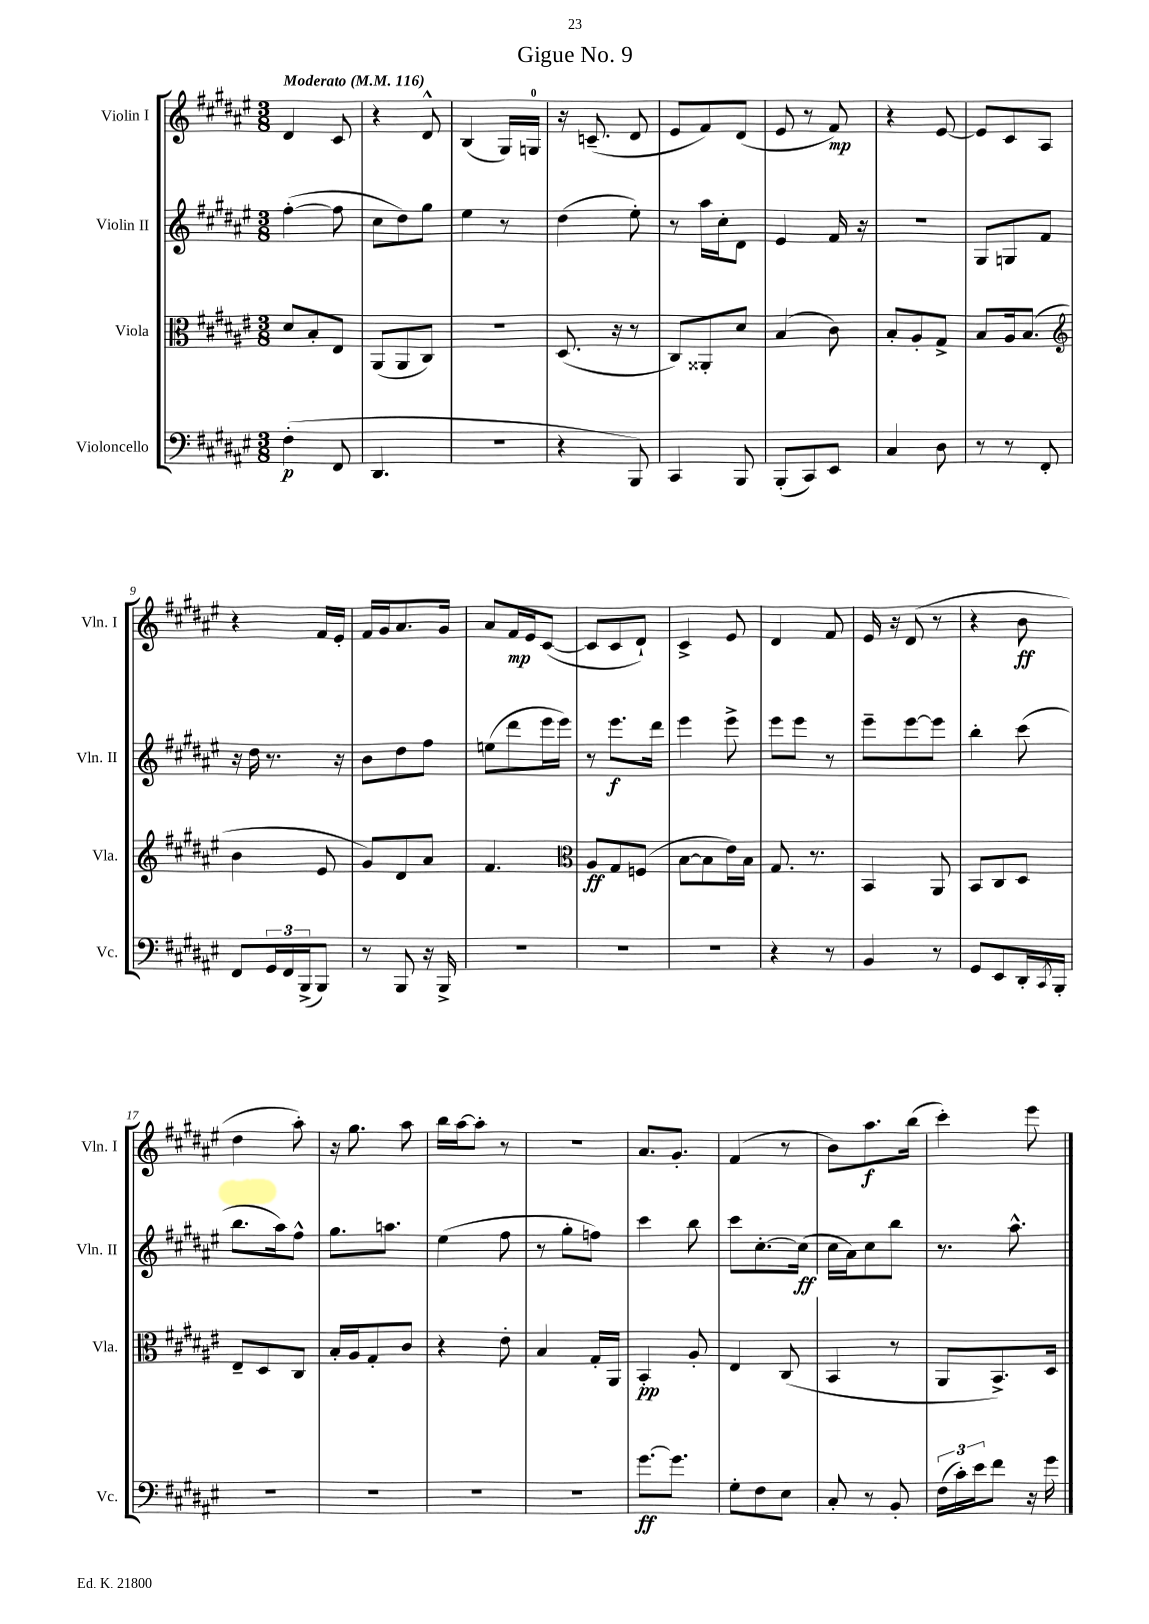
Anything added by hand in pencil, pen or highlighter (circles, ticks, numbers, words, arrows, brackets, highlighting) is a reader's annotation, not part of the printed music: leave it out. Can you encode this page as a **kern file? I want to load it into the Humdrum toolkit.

**kern	**kern	**kern	**kern
*staff4	*staff3	*staff2	*staff1
*clefF4	*clefC3	*clefG2	*clefG2
*k[f#c#g#d#a#e#]	*k[f#c#g#d#a#e#]	*k[f#c#g#d#a#e#]	*k[f#c#g#d#a#e#]
*M3/8	*M3/8	*M3/8	*M3/8
*MM116	*MM116	*MM116	*MM116
(4F#'	8d#	([4ff#'	4d#
.	8B'	.	.
8FF#	8E#	8ff#]	8c#
=	=	=	=
4.DD#	(8AA#	8cc#	4r
.	8AA#	8dd#)	.
.	8C#)	8gg#	8d#^^
=	=	=	=
4.r	4.r	4ee#	(4B
.	.	8r	16G#)
.	.	.	16G
=	=	=	=
4r	(8.D#	(4dd#	16r
.	.	.	(8.c~
.	16r	.	.
8BBB)	8r	8ee#')	8d#
=	=	=	=
4CC#	8C#)	8r	8e#
.	8AA##'	16aa#	8f#)
.	.	16cc#'	.
8BBB	8d#	8d#	(8d#
=	=	=	=
(8BBB'	(4B	4e#	8e#
8CC#)	.	.	8r
8EE#	8c#)	16f#	8f#)
.	.	16r	.
=	=	=	=
4C#	8B'	4.r	4r
.	8A#'	.	.
8D#	8G#^	.	[8e#
=	=	=	=
8r	8B	8G#	8e#]
8r	16A#	8G	8c#
.	(8.B	.	.
8FF#'	.	8f#	8A#
=	=	=	=
*	*clefG2	*	*
8FF#	4b	16r	4r
.	.	16dd#	.
24GG#	.	8.r	.
24FF#	.	.	.
(24BBB^	.	.	.
8BBB)	8e#	.	16f#
.	.	16r	16e#'
=	=	=	=
8r	8g#)	8b	16f#
.	.	.	16g#
8BBB	8d#	8dd#	8.a#
16r	8a#	8ff#	.
16BBB^	.	.	16g#
=	=	=	=
4.r	4.f#	(8ee	8a#
.	.	8ddd#	16f#
.	.	.	16e#
.	.	16eee#	([8c#
.	.	16eee#)	.
=	=	=	=
*	*clefC3	*	*
4.r	8A#	8r	8c#]
.	8G#	8.eee#	8c#
.	(8F	.	8d#`)
.	.	16ddd#	.
=	=	=	=
4.r	[8B	4eee#	4c#^
.	8B]	.	.
.	16e#)	8eee#^	8e#
.	16B	.	.
=	=	=	=
4r	8.G#	8eee#	4d#
.	.	8eee#	.
.	8.r	.	.
8r	.	8r	8f#
=	=	=	=
4BB	4BB	8eee#~	16e#
.	.	.	16r
.	.	[8eee#	(8d#
8r	8AA#	8eee#]	8r
=	=	=	=
8GG#	8BB	4bb'	4r
8EE#	8C#	.	.
16DD#'	8D#	(8ccc#	8b
8qCC#	.	.	.
16BBB'	.	.	.
=	=	=	=
4.r	8E#~	8.bb	4dd#
.	8D#	.	.
.	.	16aa#)	.
.	8C#	8ff#^^	8aa#')
=	=	=	=
4.r	16B'	8.gg#	16r
.	16A#	.	8.gg#
.	8G#'	.	.
.	.	8.aa	.
.	8c#	.	8aa#
=	=	=	=
4.r	4r	(4ee#	16bb
.	.	.	[16aa#
.	.	.	8aa#']
.	8e#'	8ff#	8r
=	=	=	=
4.r	4B	8r	4.r
.	.	8gg#'	.
.	16G#'	8ff)	.
.	16AA#	.	.
=	=	=	=
[8.g#	4BB'	4ccc#	8.a#
8.g#]	.	.	8.g#'
.	8A#'	8bb	.
=	=	=	=
8G#'	4E#	8ccc#	(4f#
8F#	.	[8.cc#'	.
8E#	(8C#	.	8r
.	.	(16cc#]	.
=	=	=	=
8C#'	4BB	16cc#	8b)
.	.	16a#)	.
8r	.	8cc#	8.aa#
8BB'	8r	8bb	.
.	.	.	(16bb
=	=	=	=
(24F#	8AA#	8.r	4ccc#')
24c#')	.	.	.
24e#	.	.	.
8f#	8.BB^)	.	.
.	.	8.aa#^^	.
16r	.	.	8eee#
16g#	16D#	.	.
==	==	==	==
*-	*-	*-	*-
